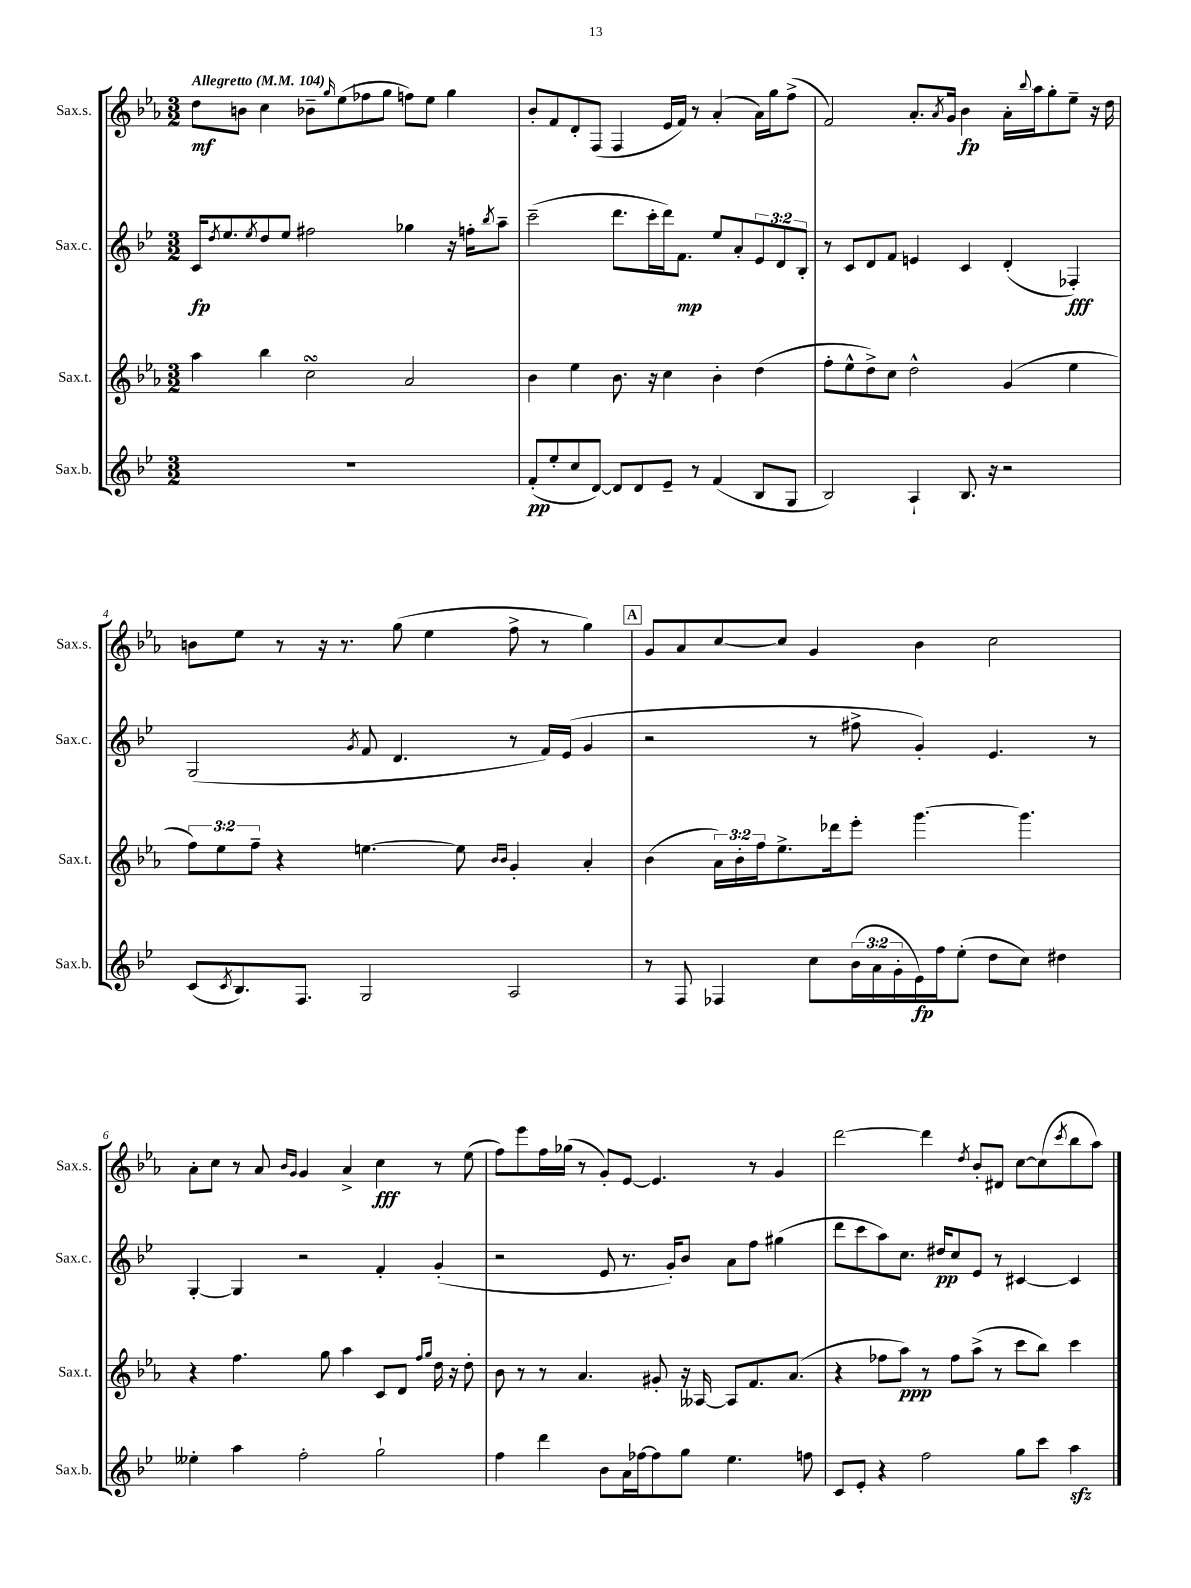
<<
\new StaffGroup <<
\new Staff = "s0" \with { instrumentName = "Sax.s." shortInstrumentName = "Sax.s." } {
    \clef treble \key ees \major \numericTimeSignature \time 3/2 \tempo "Allegretto" 4 = 104
    d''8\mf b'8 c''4 bes'8-- \grace { g''16 } ees''8( fes''8 g''8 f''8) ees''8 g''4 |
    bes'8-. f'8 d'8-. f8( f4 ees'16 f'16) r8 aes'4-.( aes'16) g''16 f''8->( |
    f'2) aes'8.-. \acciaccatura { aes'8 } g'16 bes'4\fp aes'16-. \appoggiatura { bes''8 } aes''16 g''8-. ees''8-- r16 d''16 |
    b'8 ees''8 r8 r16 r8. g''8( ees''4 f''8-> r8 g''4) |
    \mark \markup { \box "A" } g'8 aes'8 c''8~ c''8 g'4 bes'4 c''2 |
    aes'8-. c''8 r8 aes'8 \grace { bes'16 g'16 } g'4 aes'4-> c''4\fff r8 ees''8( |
    f''8) ees'''8 f''16 ges''16( r8 g'8-.) ees'8~ ees'4. r8 g'4 |
    d'''2~ d'''4 \acciaccatura { d''8 } bes'8-. dis'8 c''8~ c''8( \acciaccatura { c'''8 } bes''8 aes''8) \bar "|." |
}
\new Staff = "s1" \with { instrumentName = "Sax.c." shortInstrumentName = "Sax.c." } {
    \clef treble \key bes \major \numericTimeSignature \time 3/2 \override Staff.TupletNumber.text = #tuplet-number::calc-fraction-text
    c'16\fp \acciaccatura { d''8 } ees''8. \acciaccatura { ees''8 } d''8 ees''8 fis''2 ges''4 r16 f''16-. \acciaccatura { bes''8 } a''8-- |
    c'''2--( d'''8. c'''16-. d'''16) f'8.\mp ees''8 a'8-. \tuplet 3/2 { ees'8 d'8 bes8-. } |
    r8 c'8 d'8 f'8 e'4 c'4 d'4-.( fes4-.\fff) |
    g2( \acciaccatura { g'8 } f'8 d'4. r8 f'16) ees'16( g'4 |
    \mark \markup { \box "A" } r2 r8 fis''8-> g'4-.) ees'4. r8 |
    g4~-. g4 r2 f'4-. g'4-.( |
    r2 ees'8 r8. g'16-.) bes'8 a'8 f''8 gis''4( |
    d'''8 c'''8 a''8) c''8. dis''16\pp c''8 ees'8 r8 cis'4~ cis'4 \bar "|." |
}
\new Staff = "s2" \with { instrumentName = "Sax.t." shortInstrumentName = "Sax.t." } {
    \clef treble \key ees \major \numericTimeSignature \time 3/2 \override Staff.TupletNumber.text = #tuplet-number::calc-fraction-text
    aes''4 bes''4 c''2\turn aes'2 |
    bes'4 ees''4 bes'8. r16 c''4 bes'4-. d''4( |
    f''8-. ees''8-^ d''8->) c''8 d''2-^ g'4( ees''4 |
    \tuplet 3/2 { f''8) ees''8 f''8-- } r4 e''4.~ e''8 \grace { bes'16 bes'16 } g'4-. aes'4-. |
    \mark \markup { \box "A" } bes'4( \tuplet 3/2 { aes'16) bes'16-. f''16 } ees''8.-> des'''16 ees'''8-. g'''4.~ g'''4. |
    r4 f''4. g''8 aes''4 c'8 d'8 \grace { f''16 g''16 } d''16 r16 d''8-. |
    bes'8 r8 r8 aes'4. gis'8-. r16 aeses16~ aeses8 f'8. aes'8.( |
    r4 fes''8 aes''8\ppp) r8 fes''8 aes''8->( r8 c'''8 bes''8) c'''4 \bar "|." |
}
\new Staff = "s3" \with { instrumentName = "Sax.b." shortInstrumentName = "Sax.b." } {
    \clef treble \key bes \major \numericTimeSignature \time 3/2 \override Staff.TupletNumber.text = #tuplet-number::calc-fraction-text
    R1. |
    f'8-.\pp( ees''8-. c''8 d'8~) d'8 d'8 ees'8-- r8 f'4( bes8 g8 |
    bes2) a4-! bes8. r16 r2 |
    c'8( \acciaccatura { c'8 } bes8.) f8. g2 a2 |
    \mark \markup { \box "A" } r8 f8 fes4 c''8 \tuplet 3/2 { bes'16( a'16 g'16-. } ees'16\fp) f''16 ees''8-.( d''8 c''8) dis''4 |
    eeses''4-. a''4 f''2-. g''2-! |
    f''4 d'''4 bes'8 a'16 fes''16~ fes''8 g''8 ees''4. f''8 |
    c'8 ees'8-. r4 f''2 g''8 c'''8 a''4\sfz \bar "|." |
}
>>
>>
